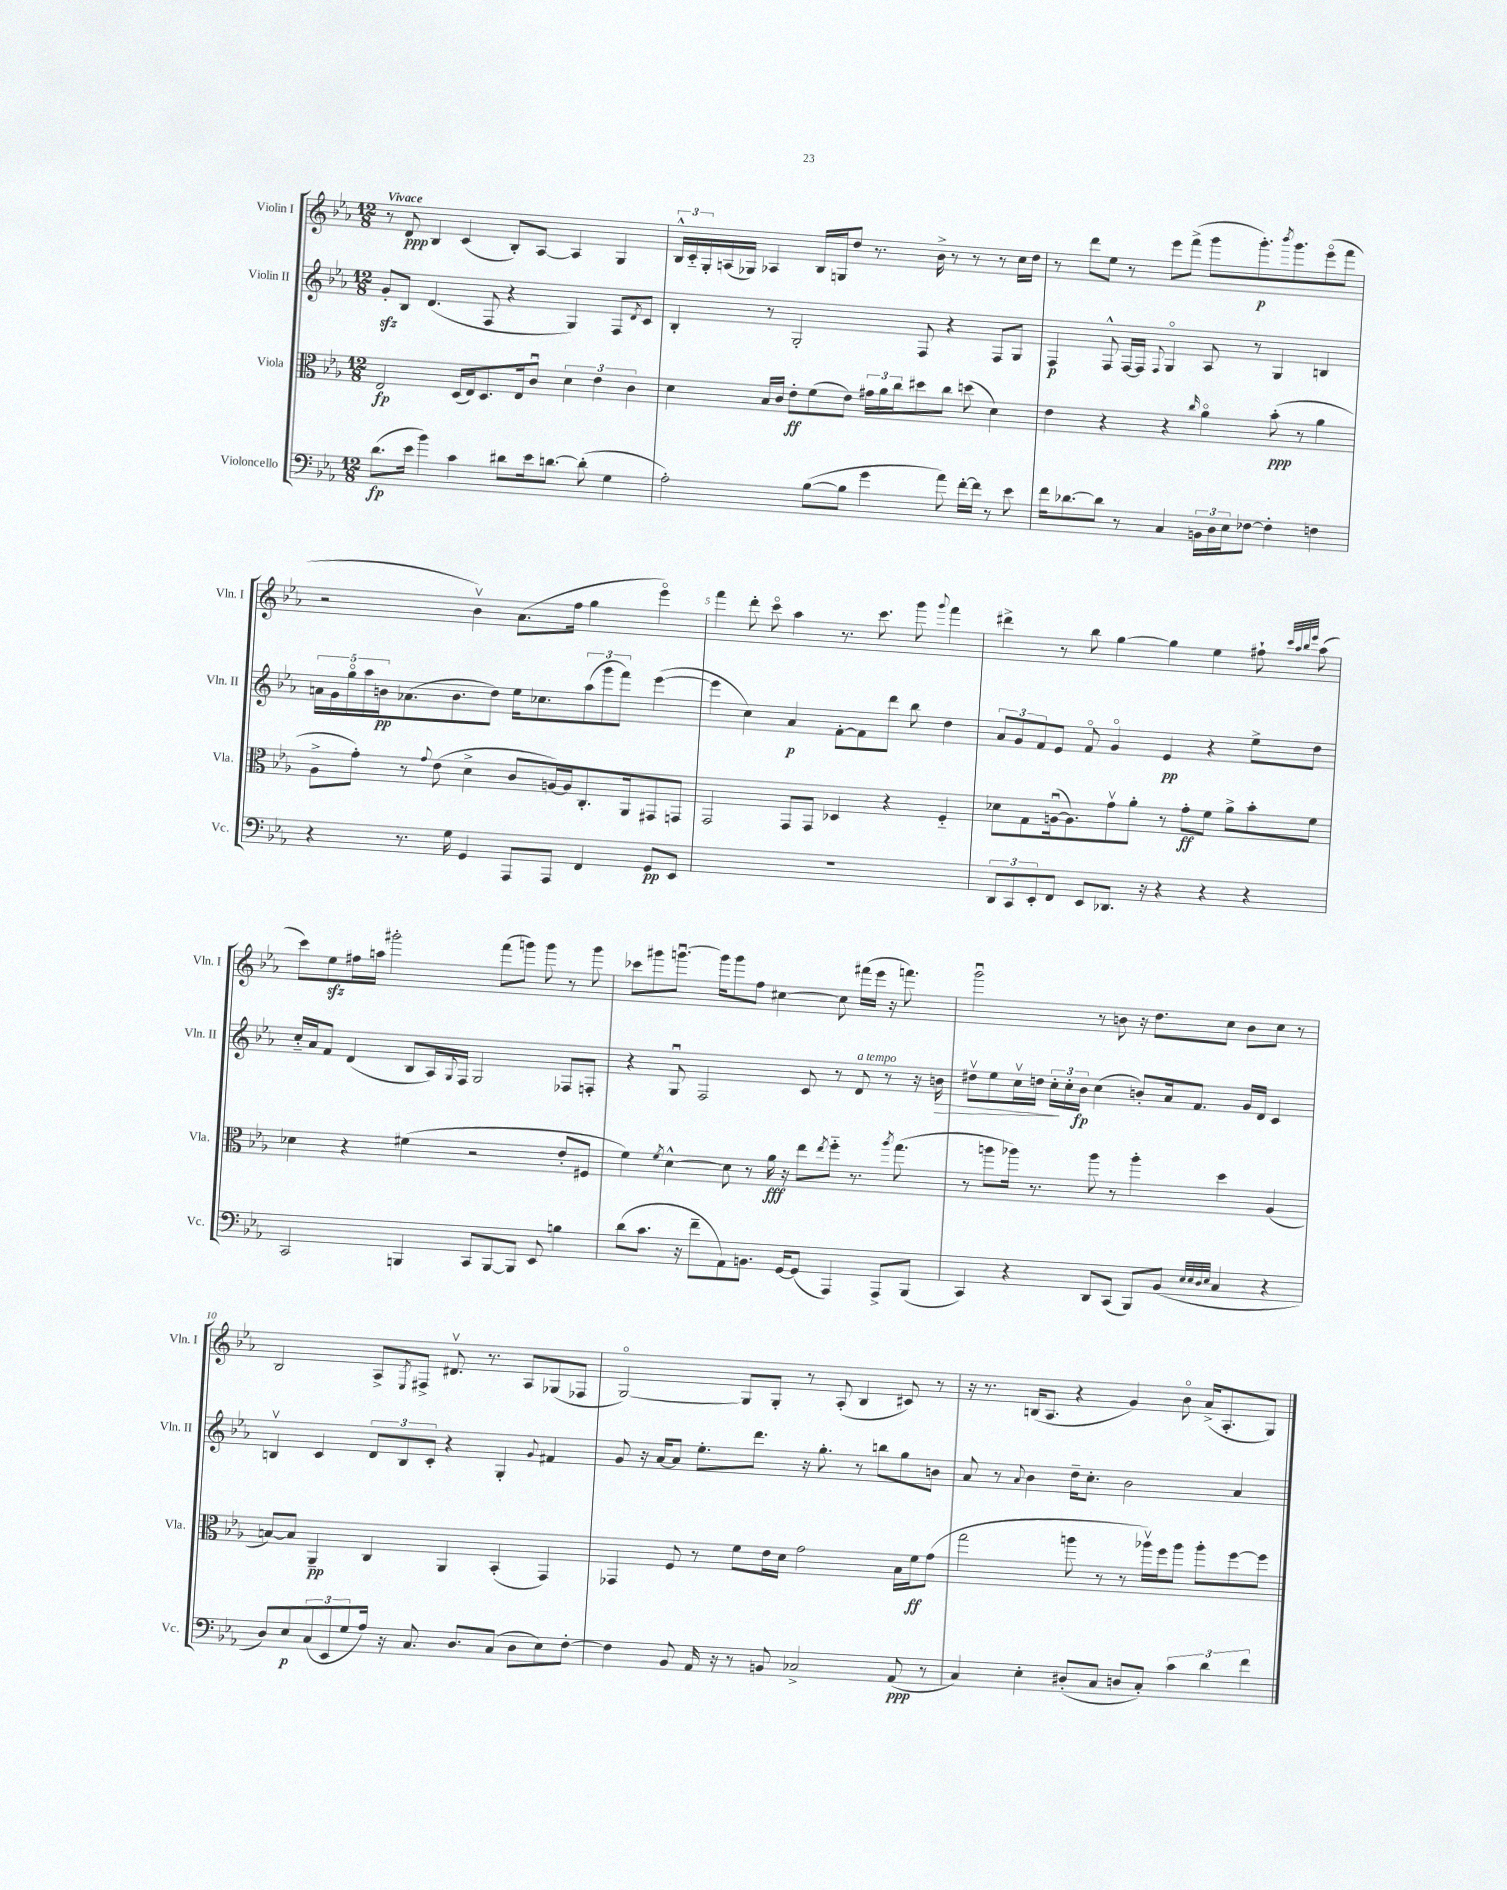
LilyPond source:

<<
\new StaffGroup <<
\new Staff = "s0" \with { instrumentName = "Violin I" shortInstrumentName = "Vln. I" } {
    \clef treble \key ees \major \numericTimeSignature \time 12/8 \tempo "Vivace"
    r8 d'8\ppp bes4 c'4( bes8-.) aes8~ aes4 g4 |
    \tuplet 3/2 { bes16-^ c'16-_ g16-. } a16( ges16) aes4 bes16 g16 d''8 r8. bes'16-> r8 r8 r8 c''16 d''16 |
    r8 d'''8 ees''8 r8 ees'''8 f'''8->( g'''8 g'''8.-.\p) \acciaccatura { bes'''8 } g'''8. ees'''8\flageolet( f'''8 |
    r2 bes'4\upbow) aes'8.( f''16 g''4 ees'''4\flageolet) |
    f'''4 d'''8-. c'''8\flageolet aes''4 r8. c'''8. g'''8 \appoggiatura { g'''8 } f'''4 |
    dis'''4-> r8 bes''8 g''4~ g''4 ees''4 fis''8-! \grace { c'''32 aes''32 bes''32 ees'''32 } aes''8( |
    c'''8) ees''8\sfz fis''16 a''16 gis'''2-. f'''8( g'''8) g'''8 r8 g'''8 |
    ces'''8 gis'''8 g'''8.~\downbow g'''16 g'''8 f''8 cis''4~ cis''8 fis'''16( ees'''16 r16 f'''8.) |
    g'''2\downbow r8 b'8 r16 d''8. c''8 b'8 c''8 r8 |
    bes2 aes8-> \acciaccatura { ees8 } fis8-> dis'8.\upbow r8. aes8 ges8( fes8 |
    g2~\flageolet) g8 g8-. r8 aes8-.( bes4 cis'8) r8 |
    r16 r8. b16( aes8. r4 g'4) bes'8\flageolet aes'16->( aes8.-. g8) \bar "|." |
}
\new Staff = "s1" \with { instrumentName = "Violin II" shortInstrumentName = "Vln. II" } {
    \clef treble \key ees \major \numericTimeSignature \time 12/8
    g'8-.\sfz bes8 d'4.( f8 r4 g4) f8 \acciaccatura { d'8 } c'8 |
    bes4-. r8 g2-. f8 r4 f8 g8 |
    f4\p f8-^ f16~ f16 \appoggiatura { f8 } g4\flageolet aes8 r8 g4 b4 |
    \tuplet 5/4 { a'16 g'16 g''16\flageolet aes''16 b'16\pp } aes'8.( b'8. d''8) ees''16 ces''8. \tuplet 3/2 { aes''8( g'''8 f'''8) } ees'''4~( |
    ees'''4 c''4) aes'4\p f'8~-. f'8 d'''8 bes''8 d''4 |
    \tuplet 3/2 { aes'8 g'8 f'8 } ees'8 f'8\flageolet g'4\flageolet ees'4\pp r4 ees''8-> d''8 |
    c''16-_ aes'16 f'8 d'4( bes8 aes16) \appoggiatura { g8 } f16 g2 fes8 f8-. |
    r4 g8\downbow f2 c'8 r8 d'8^\markup { \italic "a tempo" } r8 r16 b'16\> |
    dis''8\upbow ees''8 c''16\upbow d''16 \tuplet 3/2 { c''16-.\! c''16-. bes'16\fp } c''4( b'8-.) aes'16 f'8. g'16 d'16 c'4 |
    b4\upbow c'4 \tuplet 3/2 { d'8 b8 c'8-. } r4 g4-. \appoggiatura { g'8 } fis'4 |
    g'8 r16 aes'16~ aes'8 ees''8.-. d'''8. r16 g''8.-. r8 b''8 g''8 b'8 |
    aes'8 r8 \appoggiatura { aes'8 } bes'4 d''16-- c''8.-. bes'2 aes'4 \bar "|." |
}
\new Staff = "s2" \with { instrumentName = "Viola" shortInstrumentName = "Vla." } {
    \clef alto \key ees \major \numericTimeSignature \time 12/8
    ees2\fp d16( ees16) d8. ees16 c'8\downbow \tuplet 3/2 { d'4 ees'4 c'4 } |
    d'4 bes16 c'16 ees'8-.\ff f'8( ees'8) \tuplet 3/2 { gis'16 aes'16 c''16 } dis''8 c''8 d''8( d'4) |
    ees'4 r4 r4 \grace { c''16 } aes'4\flageolet bes'8-.\ppp( r8 aes'4 |
    aes8-> g'8-.) r8 \appoggiatura { g'8 } ees'8( d'4-> c'8 a16~) a16 c8.-. aes,16 gis,8 g,8 |
    g,2 g,8 g,8 des4 r4 f4-_ |
    des'8 g8 a16~\downbow( a8.) g'8\upbow aes'8-. r8 g'8-.\ff f'8 aes'8-> bes'8-. f'8 |
    des'4 r4 fis'4( r2 ees'8-. fis8 |
    f'4) \acciaccatura { f'8 } d'4~-^ d'8 r8 aes'16\fff r16 ees''8 \acciaccatura { ees''8 } f''8-_ r8. \acciaccatura { aes''8 } g''8.( |
    r8 a''8 aes''16) r8. aes''8 r8 aes''4-. d''4 aes4( |
    b8~) b8 aes,4--\pp c4 aes,4 bes,4-.( g,4) |
    ges,4 f8 r8 f'8 ees'16 d'16 g'2 bes16 f'16\ff g'8( |
    g''2 a''8 r8 r8 aes''16\upbow) f''16 aes''8 aes''8-. f''8~ f''8 \bar "|." |
}
\new Staff = "s3" \with { instrumentName = "Violoncello" shortInstrumentName = "Vc." } {
    \clef bass \key ees \major \numericTimeSignature \time 12/8
    d'8.\fp( ees'16 bes'4) c'4 dis'8 ees'16 d'8.~ d'8-.( g4 |
    aes2-.) bes8~( bes8 g'4 aes'8) f'16~-. f'16 r8 ees'8 |
    f'16 des'8.~ des'8 r8 c4 \tuplet 3/2 { b,16 d16 ees16 } fes8~ fes4-. f4 |
    r4 r8. g16 g,4 aes,,8 aes,,8 f,4 g,8\pp ees,8 |
    R1. |
    \tuplet 3/2 { d,8 c,8 ees,8-. } f,8 ees,8 des,8. r16 r4 r4 r4 |
    c,2 b,,4 c,8 b,,8~ b,,8 ees,8 b4 |
    d'8( c'8. r16 f'8-- aes,8) b,8. g,16~ g,8( aes,,4) aes,,8-> bes,,8( |
    c,4) r4 d,8 c,8( bes,,8) bes,8( \grace { ees32 ees32 d32 ees32 } c4 r4 |
    d8) ees8\p \tuplet 3/2 { c8( ees,8 g8 } aes16) r16 c8. d8. c8( d8 ees8) f8~-. |
    f4 bes,8 aes,16 r16 r8 b,8 ces2-> aes,8\ppp( r8 |
    c4) ees4-. dis8-.( c8 d8 c8-.) \tuplet 3/2 { c'4 d'4 f'4 } \bar "|." |
}
>>
>>
\layout { \context { \Score \override BarNumber.break-visibility = ##(#f #t #t) barNumberVisibility = #(every-nth-bar-number-visible 5) } }
